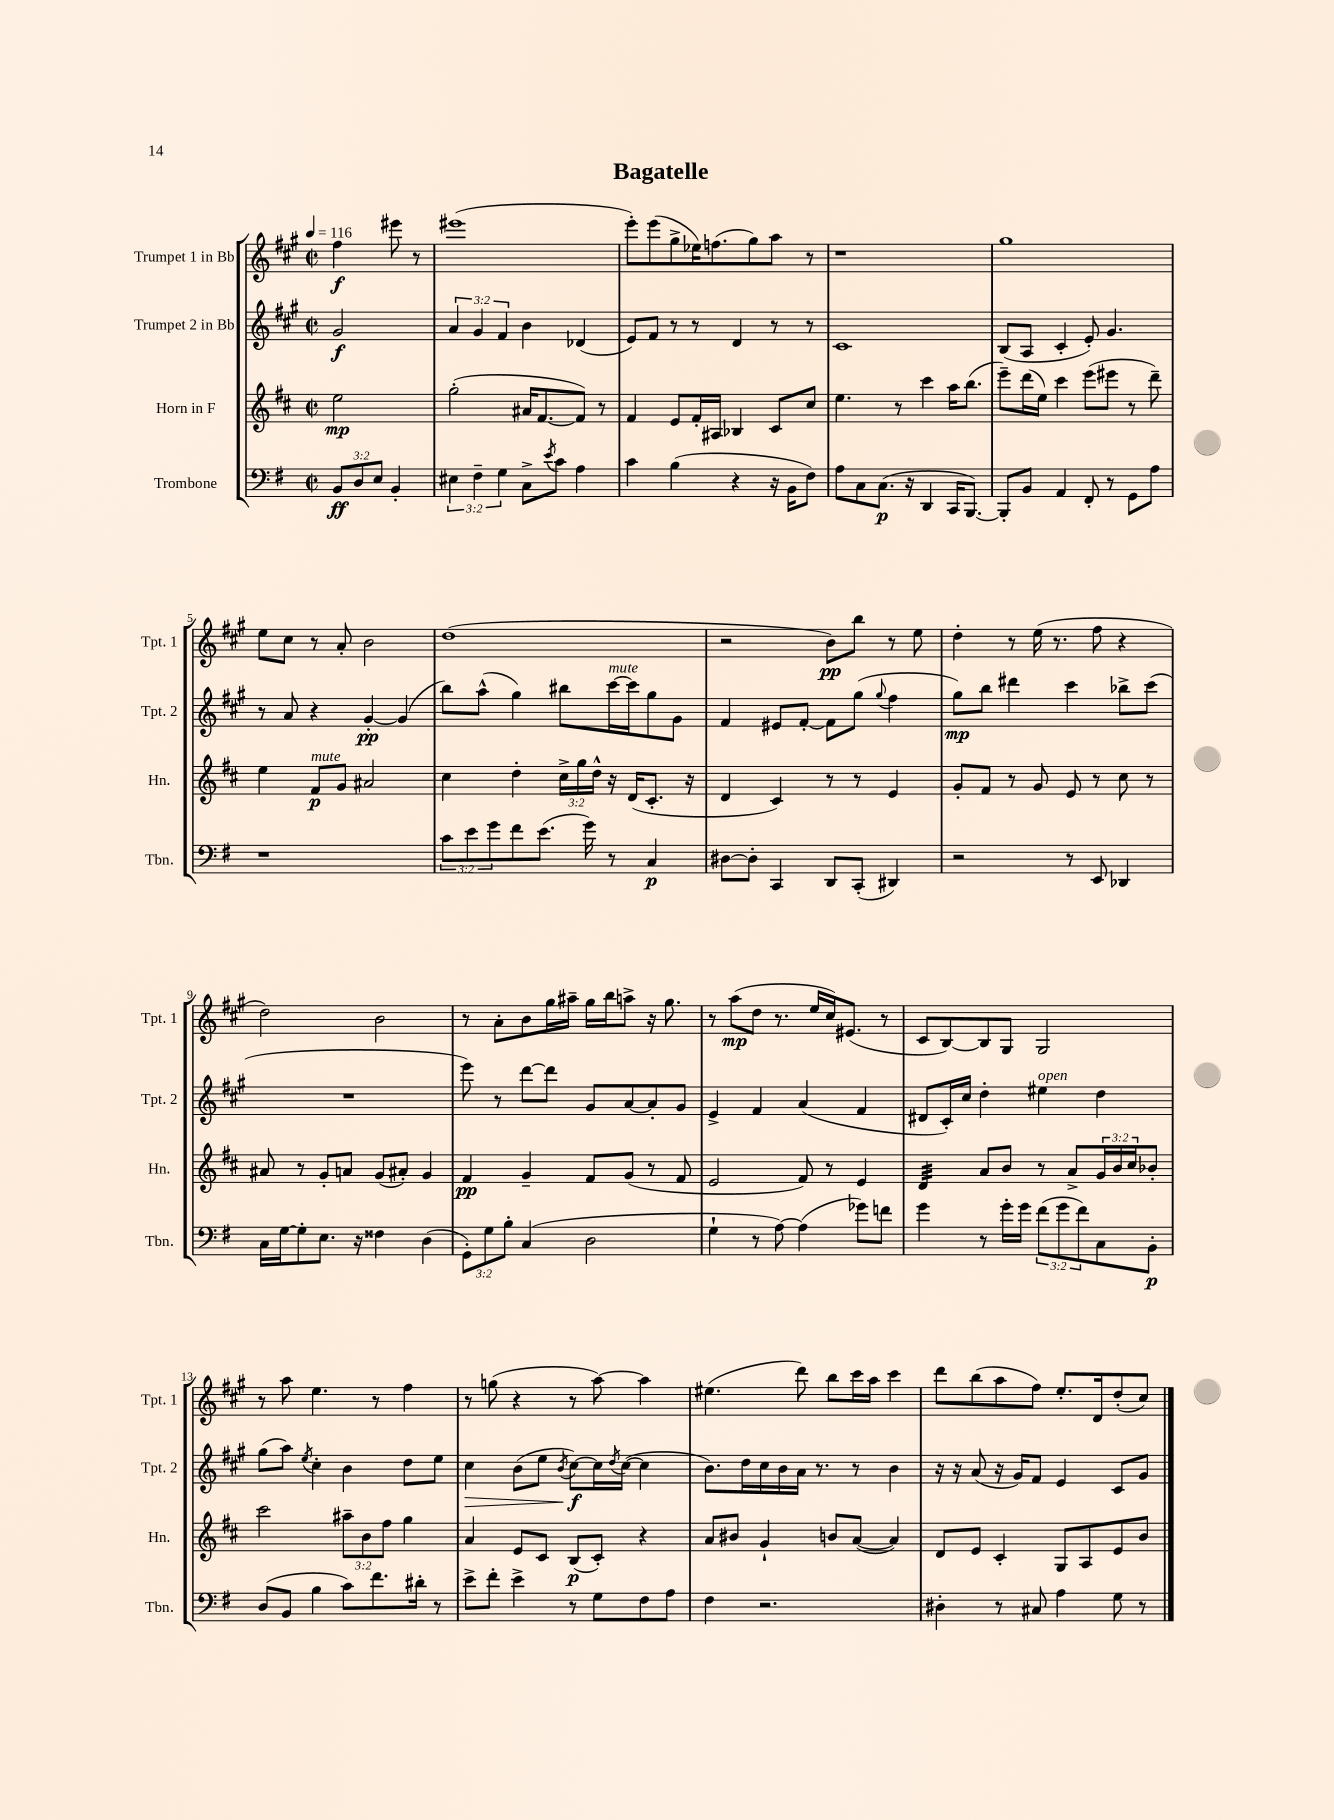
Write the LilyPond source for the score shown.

\header { title = "Bagatelle" }
<<
\new StaffGroup <<
\new Staff = "s0" \with { instrumentName = "Trumpet 1 in Bb" shortInstrumentName = "Tpt. 1" } {
    \clef treble \key a \major \defaultTimeSignature \time 2/2 \partial 2 \tempo 4 = 116
    fis''4\f eis'''8 r8 |
    eis'''1( |
    e'''8-.) e'''8( gis''8-> ees''16) f''8.( gis''8) a''8 r8 |
    r1 |
    gis''1 |
    e''8 cis''8 r8 a'8-. b'2 |
    d''1( |
    r2 b'8\pp) b''8 r8 e''8 |
    d''4-. r8 e''16( r8. fis''8 r4 |
    d''2) b'2 |
    r8 a'8-. b'8 gis''16 ais''16-- gis''16 b''16 a''8-> r16 gis''8. |
    r8 a''8\mp( d''8 r8. e''16 cis''16) eis'8.( r8 |
    cis'8 b8~) b8 gis8 gis2 |
    r8 a''8 e''4. r8 fis''4 |
    r8 g''8( r4 r8 a''8~) a''4 |
    eis''4.( d'''8) b''8 cis'''16 a''16 cis'''4 |
    d'''8 b''8( a''8 fis''8) e''8.-. d'16 d''8-.( cis''8) \bar "|." |
}
\new Staff = "s1" \with { instrumentName = "Trumpet 2 in Bb" shortInstrumentName = "Tpt. 2" } {
    \clef treble \key a \major \defaultTimeSignature \time 2/2 \override Staff.TupletNumber.text = #tuplet-number::calc-fraction-text \partial 2
    gis'2\f |
    \tuplet 3/2 { a'4 gis'4 fis'4 } b'4 des'4( |
    e'8) fis'8 r8 r8 d'4 r8 r8 |
    cis'1 |
    b8( a8 cis'4-. e'8-.) gis'4. |
    r8 a'8 r4 gis'4~-.\pp gis'4( |
    b''8) a''8-^( gis''4) bis''8 cis'''16~^\markup { \italic "mute" } cis'''16 gis''8 gis'8 |
    fis'4 eis'8 fis'8~-. fis'8 gis''8( \appoggiatura { gis''8 } fis''4 |
    gis''8\mp) b''8 dis'''4 cis'''4 bes''8-> cis'''8( |
    R1 |
    e'''8) r8 d'''8~ d'''8 gis'8 a'8~ a'8-. gis'8 |
    e'4-> fis'4 a'4( fis'4 |
    dis'8 cis'16-.) cis''16 d''4-. eis''4^\markup { \italic "open" } d''4 |
    gis''8( a''8) \acciaccatura { e''8 } cis''4-. b'4 d''8 e''8 |
    cis''4\> b'8( e''8 \acciaccatura { b'8 } cis''8~\f\!) cis''16 \acciaccatura { d''8 } cis''16~( cis''4 |
    b'8.) d''16 cis''16 b'16 a'16 r8. r8 b'4 |
    r16 r16 a'8( r16 gis'16) fis'8 e'4 cis'8 gis'8 \bar "|." |
}
\new Staff = "s2" \with { instrumentName = "Horn in F" shortInstrumentName = "Hn." } {
    \clef treble \key d \major \defaultTimeSignature \time 2/2 \override Staff.TupletNumber.text = #tuplet-number::calc-fraction-text \partial 2
    e''2\mp |
    g''2-.( ais'16 fis'8.~ fis'8) r8 |
    fis'4 e'8 fis'16-. ais16 bes4 cis'8 cis''8 |
    e''4. r8 cis'''4 a''16 b''8.( |
    e'''8--) d'''16( e''16) cis'''4 e'''8( eis'''8 r8 d'''8--) |
    e''4 fis'8\p^\markup { \italic "mute" } g'8 ais'2 |
    cis''4 d''4-. \tuplet 3/2 { cis''16-> g''16 d''16-^ } r16 d'16( cis'8.-. r16 |
    d'4 cis'4) r8 r8 e'4 |
    g'8-. fis'8 r8 g'8 e'8 r8 cis''8 r8 |
    ais'8 r8 g'8-. a'8 g'8( ais'8-.) g'4 |
    fis'4\pp g'4-- fis'8 g'8( r8 fis'8 |
    e'2 fis'8) r8 e'4 |
    d'4:32 a'8 b'8 r8 a'8-> \tuplet 3/2 { g'16 b'16 cis''16 } bes'8-. |
    cis'''2 \tuplet 3/2 { ais''8-- b'8 fis''8 } g''4 |
    a'4 e'8 cis'8 b8\p( cis'8-.) r4 |
    a'8 bis'8 g'4-! b'8 a'8~( a'4) |
    d'8 e'8 cis'4-. g8 a8 e'8 b'8 \bar "|." |
}
\new Staff = "s3" \with { instrumentName = "Trombone" shortInstrumentName = "Tbn." } {
    \clef bass \key g \major \defaultTimeSignature \time 2/2 \override Staff.TupletNumber.text = #tuplet-number::calc-fraction-text \partial 2
    \tuplet 3/2 { b,8\ff d8 e8 } b,4-. |
    \tuplet 3/2 { eis4 fis4-- g4 } c8-> \acciaccatura { e'8 } c'8 a4 |
    c'4 b4( r4 r16 b,16 fis8) |
    a8 c8 c8.\p( r16 d,4 c,16 b,,8.~) |
    b,,8-. b,8 a,4 fis,8-. r8 g,8 a8 |
    r1 |
    \tuplet 3/2 { c'8 e'8 g'8 } fis'8 e'8.( g'16) r8 c4\p |
    dis8~ dis8-. c,4 d,8 c,8-.( dis,4) |
    r2 r8 e,8 des,4 |
    c16 g16~ g8-. e8. r16 fisis4 d4( |
    \tuplet 3/2 { g,8-.) g8 b8-. } c4( d2 |
    g4-! r8 a8~) a4( ges'8) f'8 |
    g'4 r8 g'16-. g'16 \tuplet 3/2 { fis'8( g'8 fis'8) } c8 b,8-.\p |
    d8( b,8 b4 c'8) fis'8. dis'16-. r8 |
    e'8-> fis'8-. e'4-> r8 g8 fis8 a8 |
    fis4 r2. |
    dis4-. r8 cis8 a4 g8 r8 \bar "|." |
}
>>
>>
